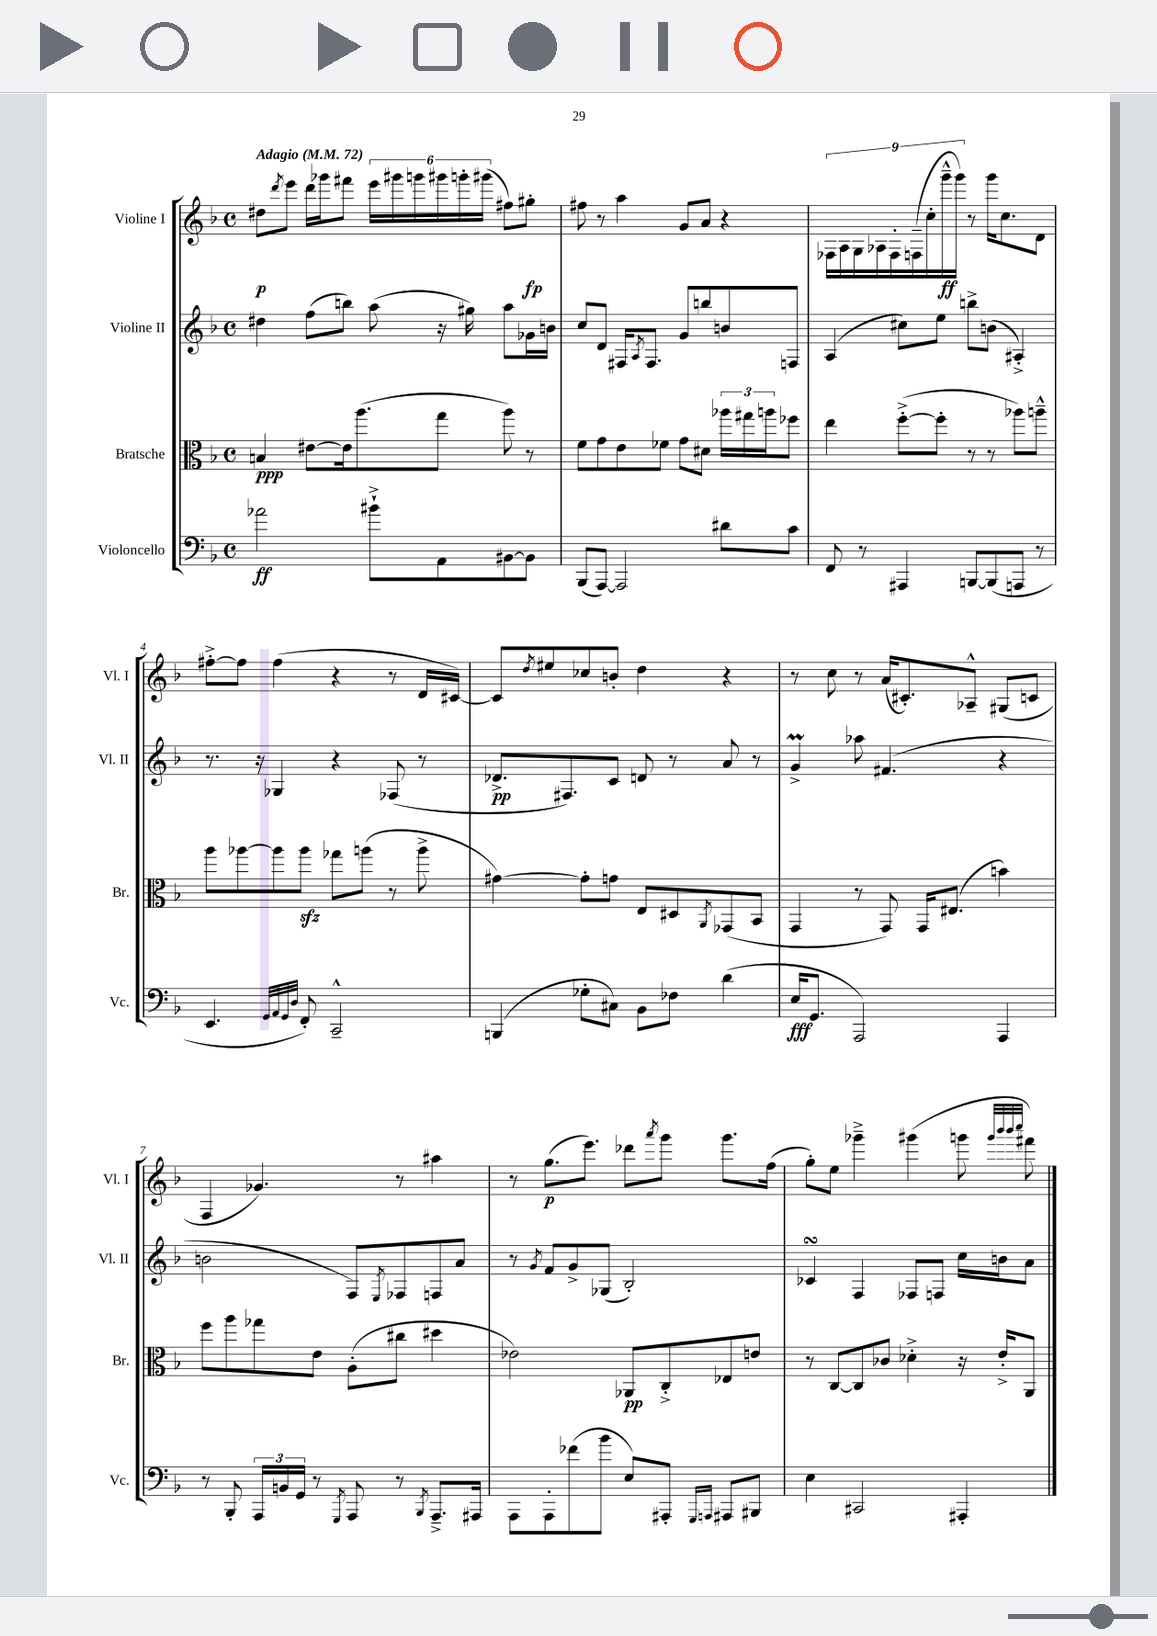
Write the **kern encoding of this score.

**kern	**dynam	**kern	**dynam	**kern	**dynam	**kern	**dynam
*part4	*part4	*part3	*part3	*part2	*part2	*part1	*part1
*staff4	*staff4	*staff3	*staff3	*staff2	*staff2	*staff1	*staff1
*I"Violoncello	*	*I"Bratsche	*	*I"Violine II	*	*I"Violine I	*
*I'Vc.	*	*I'Br.	*	*I'Vl. II	*	*I'Vl. I	*
*clefF4	*	*clefC3	*	*clefG2	*	*clefG2	*
*k[b-]	*	*k[b-]	*	*k[b-]	*	*k[b-]	*
*M4/4	*	*M4/4	*	*M4/4	*	*M4/4	*
*met(c)	*	*met(c)	*	*met(c)	*	*met(c)	*
*MM72	*	*MM72	*	*MM72	*	*MM72	*
=1	=1	=1	=1	=1	=1	=1	=1
!	!	!	!	!	!	!LO:TX:a:B:t=Adagio	!
2a-X\	ff	4Bn/	ppp	4dd#X\	.	8dd#X\L	p
.	.	.	.	.	.	8qddd/	.
.	.	.	.	.	.	8eee\J	.
.	.	[8e#X\L	.	(8ff\L	.	16ddd\LL	.
.	.	.	.	.	.	16ggg-X\J	.
.	.	16e#\k]	.	8bbn\J)	.	8fff#X\J	.
.	.	(8.aa\	.	.	.	.	.
8b#X`^\L	.	.	.	(8aa\	.	24eee\LL	.
.	.	.	.	.	.	24ggg#X\	.
.	.	.	.	.	.	24gggn\	.
8AA\	.	8gg\J	.	16r	.	24ggg#X\	.
.	.	.	.	.	.	24gggn'\	.
.	.	.	.	16gg#X\)	.	.	.
.	.	.	.	.	.	(24ggg#X\JJ	.
[8BB#X\	.	8aa\)	.	8aa\L	.	8ff#X\L)	.
8BB#\J]	.	8r	.	16g-X\L	.	8gg#X'\J	fp
.	.	.	.	16bn\JJ	.	.	.
=2	=2	=2	=2	=2	=2	=2	=2
(8BBB-/L	.	8f\L	.	8cc/L	.	8ff#X\	.
[8AAA/J)	.	8g\	.	8d/J	.	8r	.
2AAA/]	.	8e\	.	16F#X/KL	.	4aa\	.
.	.	.	.	8qA/	.	.	.
.	.	.	.	8.F#/J	.	.	.
.	.	8f-X\J	.	.	.	.	.
.	.	8g\L	.	8g/L	.	8g/L	.
.	.	8d#X\J	.	8bbn/	.	8a/J	.
8d#X\L	.	24aa-X\LL	.	8bn/	.	4r	.
.	.	24gg#X\	.	.	.	.	.
.	.	24aan\J	.	.	.	.	.
8c\J	.	8ff-X\J	.	8Fn/J	.	.	.
=3	=3	=3	=3	=3	=3	=3	=3
8FF/	.	4ee\	.	(4A/	.	18F-X\LL	.
.	.	.	.	.	.	18A\	.
.	.	.	.	.	.	18G\	.
8r	.	.	.	.	.	.	.
.	.	.	.	.	.	18A-X\	.
.	.	.	.	.	.	18F-'\	.
4AAA#X/	.	([8ff'^\L	.	8cc#X\L)	.	.	.
.	.	.	.	.	.	(18Fn~\	.
.	.	.	.	.	.	18cc'\	.
.	.	8ff'\J]	.	8ee\J	.	.	.
.	.	.	.	.	.	18ggg~^^\	ff
.	.	.	.	.	.	18ggg\JJ)	.
[8BBBn/L	.	8r	.	8bbn^\L	.	8r	.
(8BBB/]	.	8r	.	(8bn\J	.	16ggg\KL	.
.	.	.	.	.	.	8.cc\	.
8AAAn/J	.	8aa-X\L)	.	4A#X'^/)	.	.	.
8r	.	8aan~^^\J	.	.	.	8d\J	.
!!LO:LB:g=z
=4	=4	=4	=4	=4	=4	=4	=4
4.EE/	.	8aa\L	.	8.r	.	[8ff#X'^\L	.
.	.	[8aa-X\	.	.	.	8ff#\J]	.
.	.	.	.	16r	.	.	.
.	.	8aa-\]	.	4G-X/	.	(4ff#\	.
32qqGG/LLL	.	.	.	.	.	.	.
32qqAA/	.	.	.	.	.	.	.
32qqGG/	.	.	.	.	.	.	.
32qqD/JJJ	.	.	.	.	.	.	.
8FF'/)	.	8aa-zz\J	.	.	.	.	.
2CC~^^/	.	8gg-X\L	.	4r	.	4r	.
.	.	(8aan\J	.	.	.	.	.
.	.	8r	.	(8F-X/	.	8r	.
.	.	8aa^\	.	8r	.	16d/LL	.
.	.	.	.	.	.	[16c#X/JJ)	.
=5	=5	=5	=5	=5	=5	=5	=5
(4BBBn/	.	[4g#X\)	.	8.d-X^/L	pp	8c#/L]	.
.	.	.	.	.	.	8qdd/	.
.	.	.	.	.	.	8ee#X/	.
.	.	.	.	8.F#X/)	.	.	.
8G-X'\L	.	8g#'\L]	.	.	.	8cc-X/	.
8C#X\J)	.	8gn\J	.	8c/J	.	8bn'/J	.
8BB-\L	.	8E/L	.	8dn/	.	4dd\	.
8F-X\J	.	8D#X/	.	8r	.	.	.
.	.	8qAA/	.	.	.	.	.
(4d\	.	(8GG-X/	.	8a/	.	4r	.
.	.	8BB-/J	.	8r	.	.	.
=6	=6	=6	=6	=6	=6	=6	=6
16E/KL	fff	4GG/	.	4gM^/	.	8r	.
8.GG/J	.	.	.	.	.	.	.
.	.	.	.	.	.	8cc\	.
2AAA/)	.	8r	.	8aa-X\	.	8r	.
.	.	8GG/)	.	(4.f#X/	.	(16a/KL	.
.	.	.	.	.	.	8.c#X'/)	.
.	.	16GG/KL	.	.	.	.	.
.	.	(8.E#X/J	.	.	.	.	.
.	.	.	.	.	.	8A-X~^^/J	.
4AAA/	.	4bn\)	.	4r	.	(8G#X/L	.
.	.	.	.	.	.	8cn/J	.
!!LO:LB:g=z
=7	=7	=7	=7	=7	=7	=7	=7
8r	.	8ff\L	.	2bn\	.	4F/	.
8BBB-'/	.	8aa\	.	.	.	.	.
24AAA/LL	.	8gg-X\	.	.	.	4.g-X/)	.
24BBn/	.	.	.	.	.	.	.
24GG/JJ	.	.	.	.	.	.	.
8r	.	8e\J	.	.	.	.	.
8qGGG/	.	.	.	.	.	.	.
8AAA/	.	(8A'\L	.	8F/L)	.	.	.
.	.	.	.	8qE/	.	.	.
8r	.	8cc#X\J	.	8F-X/	.	8r	.
8qBBB-/	.	.	.	.	.	.	.
8.AAA~^/L	.	4dd#X\	.	8Fn/	.	4aa#X\	.
.	.	.	.	8a/J	.	.	.
16AAA#X/Jk	.	.	.	.	.	.	.
=8	=8	=8	=8	=8	=8	=8	=8
8AAA\L	.	2e-X\)	.	8r	.	8r	.
.	.	.	.	8qg/	.	.	.
8AAA'\	.	.	.	8f/L	.	(8.gg\L	p
(8f-X\	.	.	.	8g^/	.	.	.
.	.	.	.	.	.	8.eee\J)	.
8b-\J	.	.	.	(8G-X/J	.	.	.
8E/L)	.	8AA-X/L	pp	2B-'/)	.	8ddd-X\L	.
.	.	.	.	.	.	8qaaa/	.
8AAA#X'/J	.	8C'^/	.	.	.	8ggg\J	.
16qqGGG/LL	.	.	.	.	.	.	.
16qqAAAn/JJ	.	.	.	.	.	.	.
8AAA#X/L	.	8E-X/	.	.	.	8.ggg\L	.
8BBB#X/J	.	8en/J	.	.	.	.	.
.	.	.	.	.	.	(16ff\Jk	.
=9	=9	=9	=9	=9	=9	=9	=9
4E\	.	8r	.	4c-XsSSs/	.	8gg'\L)	.
.	.	[8C/L	.	.	.	8ee\J	.
2CC#X/	.	8C/]	.	4F/	.	4ggg-X~^\	.
.	.	8c-X/J	.	.	.	.	.
.	.	4d-X'^\	.	8F-X/L	.	(4ggg#X\	.
.	.	.	.	8Fn/J	.	.	.
4AAA#X'/	.	16r	.	16cc\LL	.	8gggn\	.
.	.	16e'^/KL	.	16bn\J	.	.	.
.	.	.	.	.	.	32qqggg/LLL	.
.	.	.	.	.	.	32qqbbb-/	.
.	.	.	.	.	.	32qqbbb-/	.
.	.	.	.	.	.	32qqcccc/JJJ	.
.	.	8AA/J	.	8a\J	.	8fff#X\)	.
==	==	==	==	==	==	==	==
*-	*-	*-	*-	*-	*-	*-	*-
